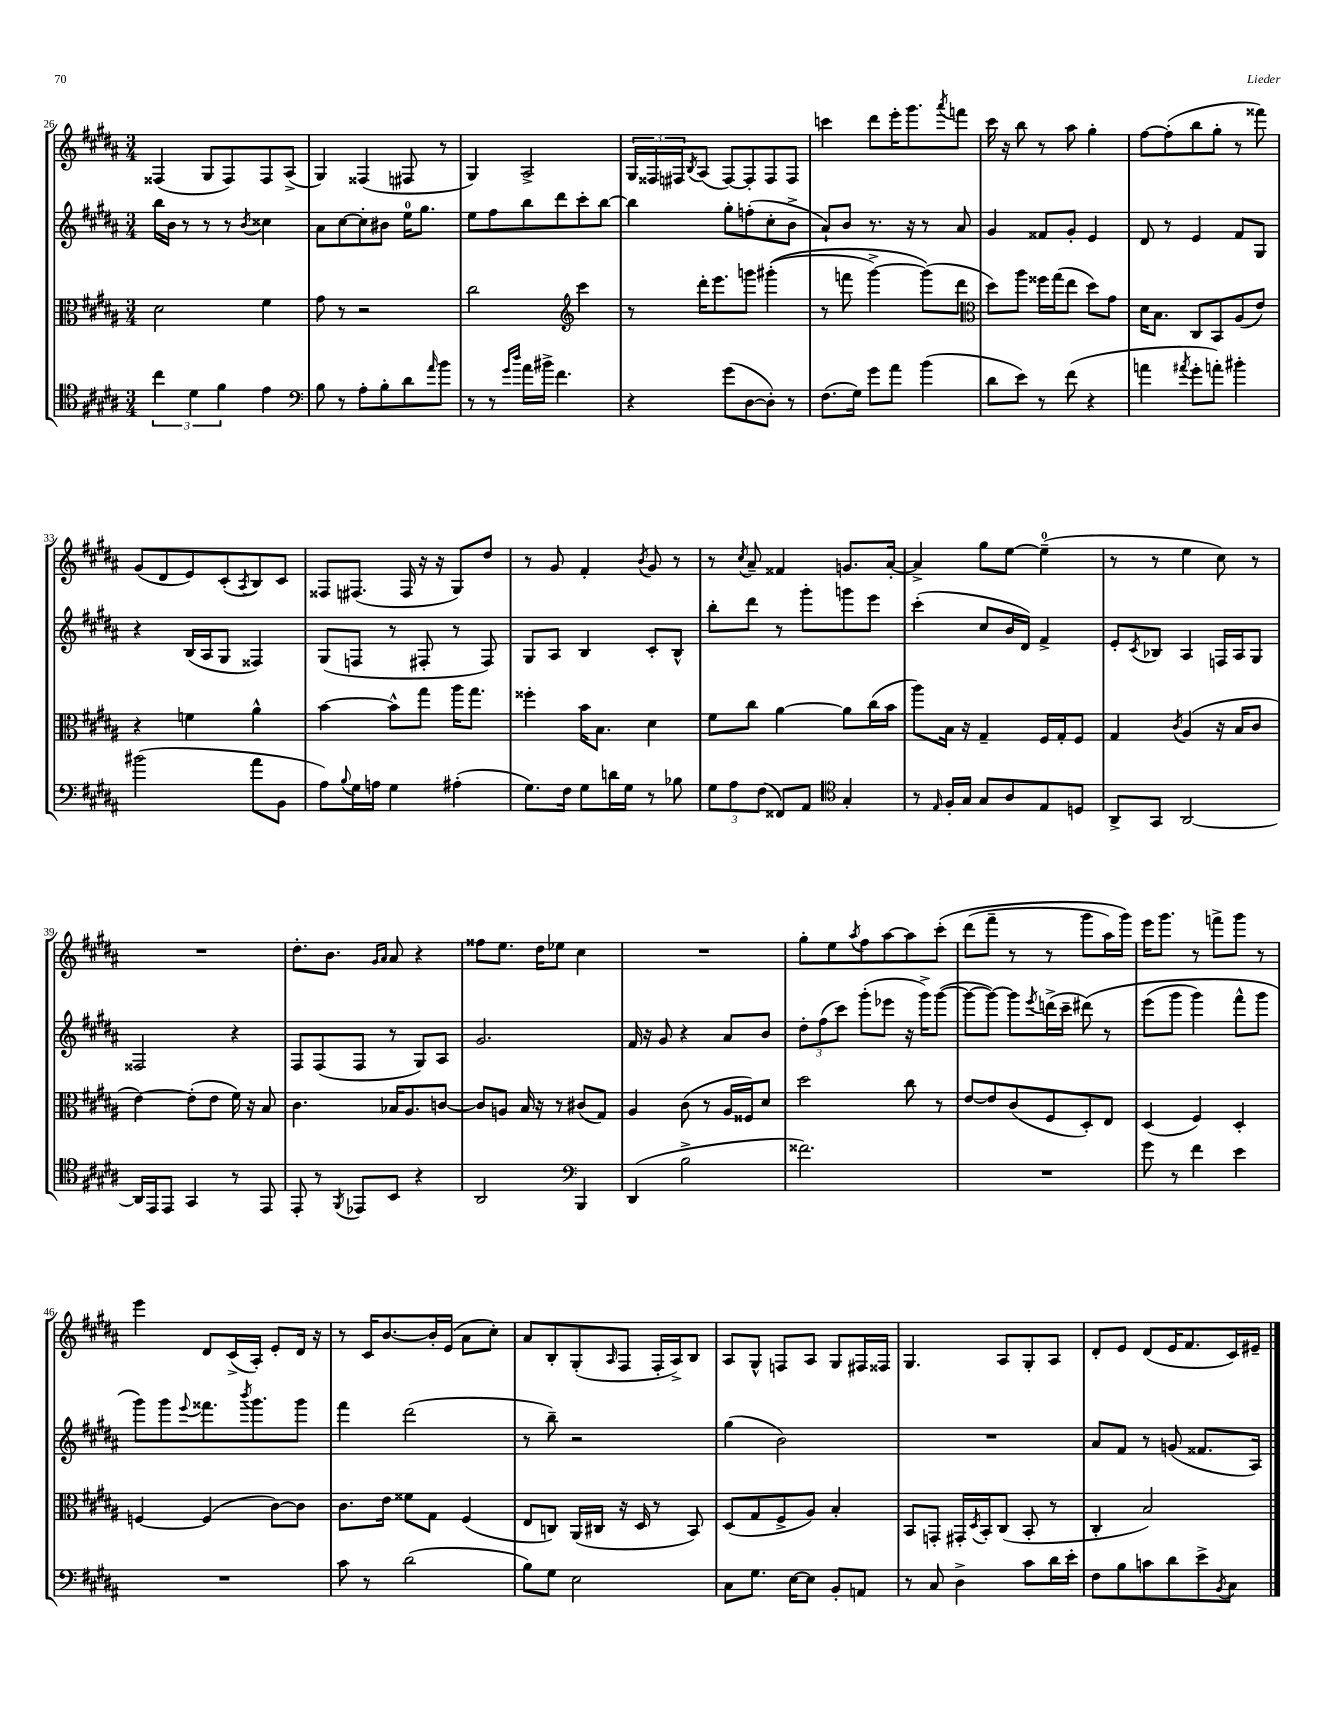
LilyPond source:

<<
\new StaffGroup <<
\new Staff = "s0" {
    \clef treble \key b \major \numericTimeSignature \time 3/4
    fisis4( gis8 fisis8) fisis8 ais8->( |
    gis4) fisis4( fis8 r8 |
    gis4) ais2-> |
    \tuplet 3/2 { gis16 fisis16 fis16 } \acciaccatura { b8 } ais8( fis8~) fis8-. fis8 fis8 |
    c'''4 dis'''8 e'''16-. gis'''8. \acciaccatura { ais'''8 } f'''8 |
    cis'''16 r16 b''8 r8 ais''8 gis''4-. |
    fis''8~ fis''8-.( b''8 gis''8-. r8 fisis'''8) |
    gis'8( dis'8 e'8) cis'8-.( \acciaccatura { ais8 } b8) cis'8 |
    fisis8 fis8.( fis16 r16 r16 gis8) dis''8 |
    r8 gis'8 fis'4-. \acciaccatura { b'8 } gis'8 r8 |
    r8 \acciaccatura { cis''8 } ais'8-- fisis'4 g'8. ais'16~-. |
    ais'4-> gis''8 e''8~ e''4-0--( |
    r8 r8 e''4 cis''8) r8 |
    R2. |
    dis''8.-. b'8. \grace { gis'16 ais'16 } ais'8 r4 |
    fisis''8 e''8. dis''16 ees''8 cis''4 |
    R2. |
    gis''8-. e''8 \acciaccatura { ais''8 } fis''8 ais''8~ ais''8 cis'''8-.\( |
    dis'''8( fis'''8-- r8 r8 gis'''8 ais''16) gis'''16\) |
    e'''16 gis'''8. r8 f'''8-> gis'''8 r8 |
    e'''4 dis'8 cis'16->( ais16-.) e'8-. dis'16 r16 |
    r8 cis'16 b'8.~ b'16-. e'16( ais'8 cis''8-.) |
    ais'8 b8-. gis8-.( \grace { ais16 } fis8 fis16-. ais16->) b8 |
    ais8 gis8-^ f8 ais8 gis8 fis16 fisis16 |
    gis4. ais8 gis8-. ais8 |
    dis'8-. e'8 dis'8( e'16 fis'8. cis'16) eis'16-- \bar "|." |
}
\new Staff = "s1" {
    \clef treble \key b \major \numericTimeSignature \time 3/4
    b''16 b'16 r8 r8 r8 \acciaccatura { b'8 } cisis''4 |
    ais'8 cis''8~ cis''8-. bis'8 e''16-0 gis''8. |
    e''8 fis''8 b''8 dis'''8 cis'''8-. b''8~ |
    b''4 gis''8-. f''8-.( cis''8-. b'8-> |
    ais'8-!) b'8 r8. r16 r8 ais'8 |
    gis'4 fisis'8 gis'8-. e'4 |
    dis'8 r8 e'4 fis'8 gis8 |
    r4 b16( ais16 gis8 fisis4) |
    gis8( f8 r8 fis8-. r8 fis8) |
    gis8 ais8 b4 cis'8-. b8-^ |
    b''8-. dis'''8 r8 gis'''8-. g'''8 e'''8 |
    cis'''4-.( cis''8 b'16 dis'16) fis'4-> |
    e'8-. \acciaccatura { cis'8 } bes8 ais4 f16 ais16 gis8 |
    fisis2 r4 |
    fis8 fis8( fis8 r8 gis8) ais8 |
    gis'2. |
    fis'16 r16 gis'8 r4 ais'8 b'8 |
    \tuplet 3/2 { dis''8-. fis''8( cis'''8) } gis'''8-.( ees'''8 r16 gis'''16->) gis'''8~( |
    gis'''8~ gis'''8~) gis'''8 \acciaccatura { e'''8 } d'''16->( cis'''16-- dis'''8)\( r8 |
    e'''8( gis'''8 gis'''4) fis'''8-^ gis'''8 |
    gis'''8\) gis'''8 \appoggiatura { e'''8 } fisis'''8. \acciaccatura { b'''8 } gis'''8. gis'''8 |
    fis'''4 dis'''2( |
    r8 b''8--) r2 |
    gis''4( b'2) |
    R2. |
    ais'8 fis'8 r8 g'8( fisis'8. ais16) \bar "|." |
}
\new Staff = "s2" {
    \clef alto \key b \major \numericTimeSignature \time 3/4
    dis'2 fis'4 |
    gis'8 r8 r2 |
    cis''2 \clef treble cis'''4 |
    r8 dis'''16-. e'''8. g'''8 gis'''4-.(\( |
    r8 f'''8 gis'''4~->) gis'''8(\) dis'''8 |
    \clef alto dis''8) ais''8 fisis''16 gis''16( e''8 dis''8) gis'8 |
    dis'16 b8. cis8 b,8 ais8( e'8) |
    r4 f'4 ais'4-^ |
    b'4~ b'8-^ gis''8 ais''16 gis''8. |
    fisis''4-. b'16 b8. dis'4 |
    fis'8 cis''8 ais'4~ ais'8 cis''16( b'16 |
    ais''8) b16 r16 gis4-- fis16 gis16-. fis8 |
    gis4 \acciaccatura { cis'8 } ais4( r16 b16 cis'8 |
    e'4~) e'8-.( e'8 fis'16) r16 b8 |
    cis'4. bes16 ais8. c'8~ |
    c'8 a8 b16 r16 r8 cis'8( gis8) |
    ais4 cis'8( r8 ais16 fisis16) dis'8 |
    dis''2 cis''8 r8 |
    e'8~ e'8 cis'8( fis8 dis8-.) e8 |
    dis4( fis4) dis4-. |
    f4~ f4( cis'8~) cis'8 |
    cis'8. e'16 fisis'8 gis8 fis4( |
    e8 c8) ais,16( cis16 r16 dis16 r8 b,8) |
    dis8( gis8 fis8-> ais8) b4-. |
    b,8 g,8-. gis,16-. \acciaccatura { dis8 } b,16-. cis8( b,8-. r8 |
    cis4-. b2) \bar "|." |
}
\new Staff = "s3" {
    \clef tenor \key b \major \numericTimeSignature \time 3/4
    \tuplet 3/2 { cis''4 dis'4 fis'4 } e'4 |
    \clef bass b8 r8 ais8-. b8-. dis'8 \grace { ais'16 } b'8 |
    r8 r8 \grace { gis'16 dis''16 } ais'16 bis'16-> fis'4. |
    r4 gis'8( dis8~ dis8-.) r8 |
    fis8.( gis16) gis'8 ais'8 b'4( |
    dis'8 e'8) r8 fis'8( r4 |
    a'4 \acciaccatura { ais'8 } gis'8-. a'8-.) bis'4-. |
    bis'2( ais'8 b,8 |
    ais8) \appoggiatura { b8 } gis16 a16 gis4 ais4-.( |
    gis8.) fis16 gis8 d'16 gis16 r8 bes8 |
    \tuplet 3/2 { gis8 ais8 fis8( } fisis,8) ais,8 \clef tenor gis4-. |
    r8 \grace { e16 } fis16-. gis16 gis8 ais8 e8 d8 |
    ais,8-> gis,8 ais,2~ |
    ais,16 e,16 e,8 gis,4 r8 e,8 |
    e,8-. r8 \acciaccatura { fis,8 } ees,8 b,8 r4 |
    ais,2 \clef bass b,,4 |
    dis,4( b2-> |
    fisis'2.) |
    R2. |
    gis'8 r8 fis'4 e'4 |
    R2. |
    cis'8 r8 dis'2( |
    b8) gis8 e2 |
    cis8 gis8. e16~ e8 b,8-. a,8 |
    r8 cis8 dis4-> cis'8 dis'16 e'16-. |
    fis8 b8 c'8 dis'8 e'8-> \acciaccatura { b,8 } cis8 \bar "|." |
}
>>
>>
\layout { \context { \Score currentBarNumber = #26 } }
